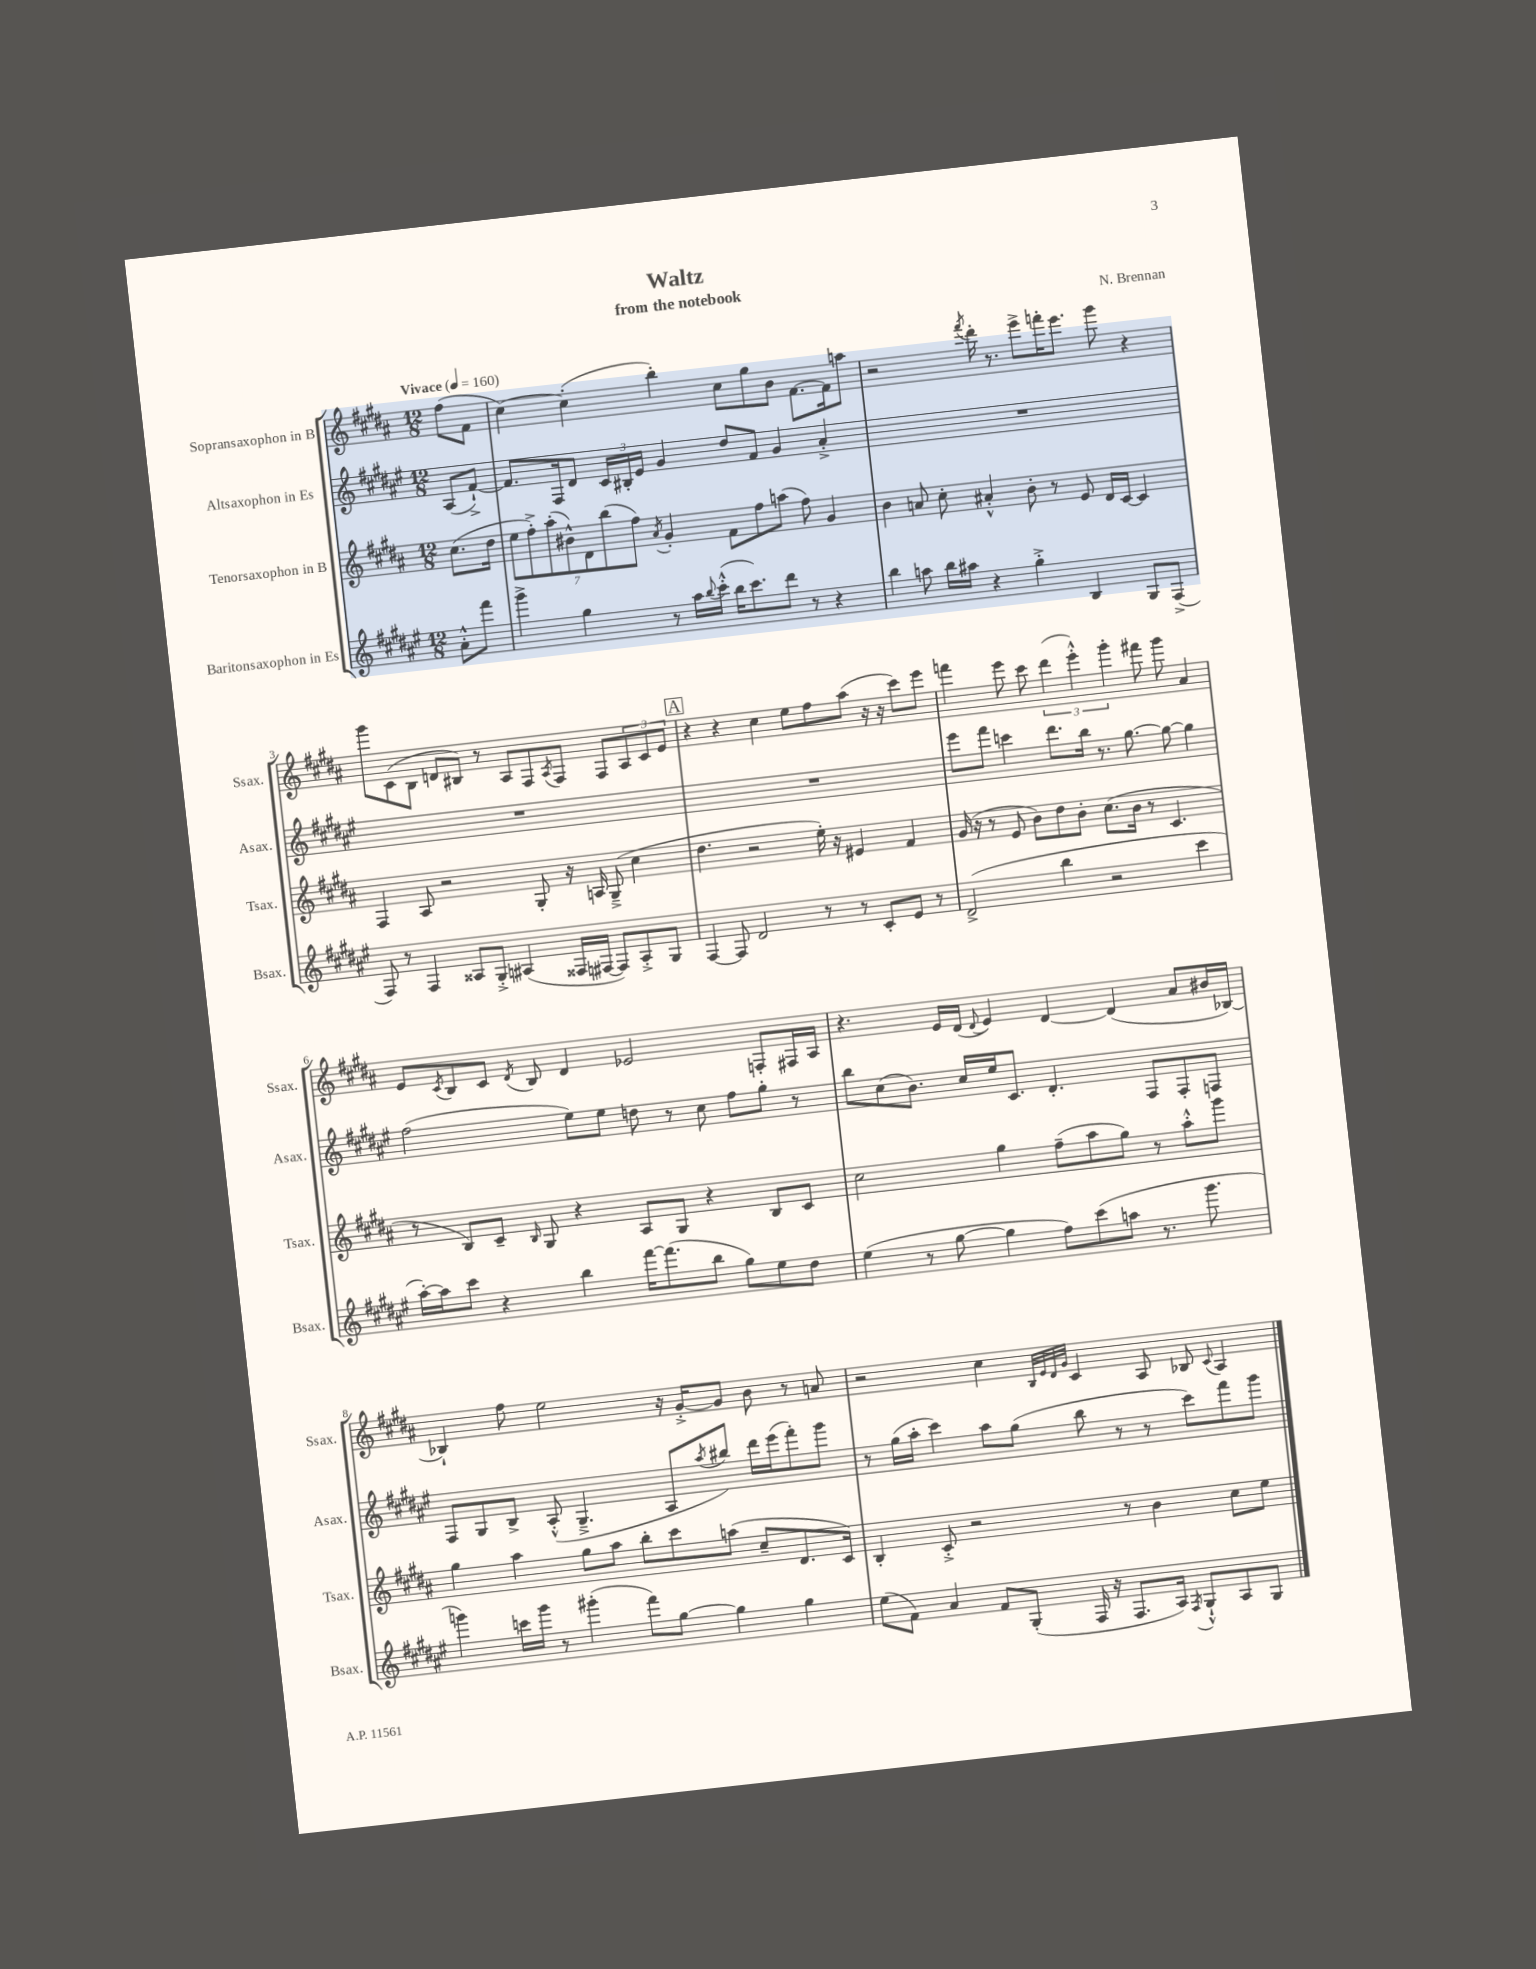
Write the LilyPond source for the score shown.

\header { title = "Waltz" composer = "N. Brennan" subtitle = "from the notebook" }
<<
\new StaffGroup <<
\new Staff = "s0" \with { instrumentName = "Sopransaxophon in B" shortInstrumentName = "Ssax." } {
    \clef treble \key b \major \numericTimeSignature \time 12/8 \partial 4 \tempo "Vivace" 4 = 160
    fis''8( fis'8 |
    cis''4~) cis''4-.( b''4-.) cis''8 gis''8 b'8 fis'8.~ fis'16 a''8 |
    r2 \acciaccatura { fis'''8 } dis'''16-. r8. e'''8-> f'''16-. e'''8. gis'''8 r4 |
    gis'''8 cis'8( b8 d'8 bis8) r8 ais8 fis8 \acciaccatura { ais8 } fis8 fis8 \tuplet 3/2 { ais8 cis'8 e'8 } |
    \mark \markup { \box "A" } r4 r4 cis''4 e''8 fis''8 ais''8( r16 r16 cis'''8) e'''8 |
    f'''4 e'''8 cis'''8 \tuplet 3/2 { dis'''4( e'''4-.-^) gis'''4-. } fis'''8 gis'''8 ais'4 |
    e'8 \acciaccatura { cis'8 } b8 cis'8 \acciaccatura { dis'8 } b8 dis'4 ees'2 f8-. fis16 ais16 |
    r4. e'16 dis'16( \appoggiatura { dis'8 } e'4) dis'4~ dis'4( ais'8 bis'16 bes16~) |
    bes4-! fis''8 e''2 r16 gis'16~-.-> gis'8 b'8 r8 a'8 |
    r2 cis''4 \grace { b32 e'32 dis'32 gis'32 } cis'4 ais8 bes8 \appoggiatura { cis'8 } ais4 \bar "|." |
}
\new Staff = "s1" \with { instrumentName = "Altsaxophon in Es" shortInstrumentName = "Asax." } {
    \clef treble \key fis \major \numericTimeSignature \time 12/8 \partial 4
    ais8( fis'8~-!->) |
    fis'8. fis16 dis'8 \tuplet 3/2 { cis'16 bis16-. eis'16 } gis'4 dis''8 fis'8 gis'4 ais'4-.-> |
    R1. |
    R1. |
    \mark \markup { \box "A" } R1. |
    eis'''8 fis'''8 c'''4 dis'''8. b''16 r8. gis''8.~ gis''8~ gis''4 |
    fis''2( eis''8) eis''8 d''8 r8 cis''8 fis''8 gis''8-. r8 |
    b''8 cis''8( b'8.) cis''16 eis''16 cis'8. dis'4.-. fis8 fis8-. f8 |
    fis8 gis8 b8-> ais8-.-^( gis4.---> ais8 \acciaccatura { ais''8 } bis''8) dis'''16 eis'''16( fis'''8-.) gis'''8 |
    r8 gis''16( ais''16-. cis'''4) ais''8 gis''8( b''8 r8 r8 cis'''8) fis'''8 gis'''8 \bar "|." |
}
\new Staff = "s2" \with { instrumentName = "Tenorsaxophon in B" shortInstrumentName = "Tsax." } {
    \clef treble \key b \major \numericTimeSignature \time 12/8 \partial 4
    cis''8.( dis''16 |
    \tuplet 7/4 { e''8 fis''8-.->) ais''8-.( bis'8-^) dis'8 b''8( fis''8) } \acciaccatura { ais'8 } gis'4-. fis'8 fis''8 a''8( fis''8) gis'4 |
    b'4 a'8 cis''8-. ais'4-.-^ b'8-. r8 e'8 dis'16 cis'16~ cis'4 |
    fis4 ais8 r2 gis8-. r16 a16 gis8--->( cis''4 |
    \mark \markup { \box "A" } dis''4. r2 e''16-.) r16 eis'4 fis'4 |
    gis'16( r16 r8 e'8 b'8) dis''8 b'8-. cis''8.( b'16 r8 cis'4. |
    r8 b8) cis'8-- \grace { b16 } gis8 r4 ais8 gis8 r4 b8 cis'8 |
    cis''2 gis''4 fis''8--( ais''8 gis''8) r8 ais''8-.-^ gis'''8 |
    gis''4 ais''4 gis''8 ais''8 b''8-. cis'''8 a''8( cis''8-- dis'8. cis'16) |
    b4-. cis'8-.-> r2 r8 b'4 cis''8 e''8 \bar "|." |
}
\new Staff = "s3" \with { instrumentName = "Baritonsaxophon in Es" shortInstrumentName = "Bsax." } {
    \clef treble \key fis \major \numericTimeSignature \time 12/8 \partial 4
    ais'8-.-^ fis'''8 |
    gis'''4-> gis''4 r8 ais''16 \appoggiatura { b''8 } cis'''16-.-^( b''16 cis'''8.) dis'''8 r8 r4 |
    b''4 a''8 b''16 ais''16 r4 gis''4-.-> b4 gis8 fis8->( |
    fis8) r8 fis4 aisis8 gis8-.-> ais4( fisis16 fis16~ fis8) ais8-.-> gis8 |
    \mark \markup { \box "A" } fis4~ fis8 dis'2 r8 r8 cis'8-. eis'8 r8 |
    dis'2->( b''4 r2 cis'''4 |
    ais''16~-.) ais''16 cis'''8 r4 b''4 fis'''16~ fis'''8.( b''8 gis''8) eis''8 dis''8 |
    eis''4( r8 gis''8~ gis''4 fis''8) cis'''8( a''8 r8. gis'''8. |
    g'''4) c'''16 g'''16 r8 gis'''4-.( fis'''8) gis''8~ gis''4 gis''4 |
    eis''8( fis'8) ais'4 fis'8 gis8-.( fis16 r16 fis8. ais16) \acciaccatura { fis8 } gis8-!-^ ais8 gis8 \bar "|." |
}
>>
>>
